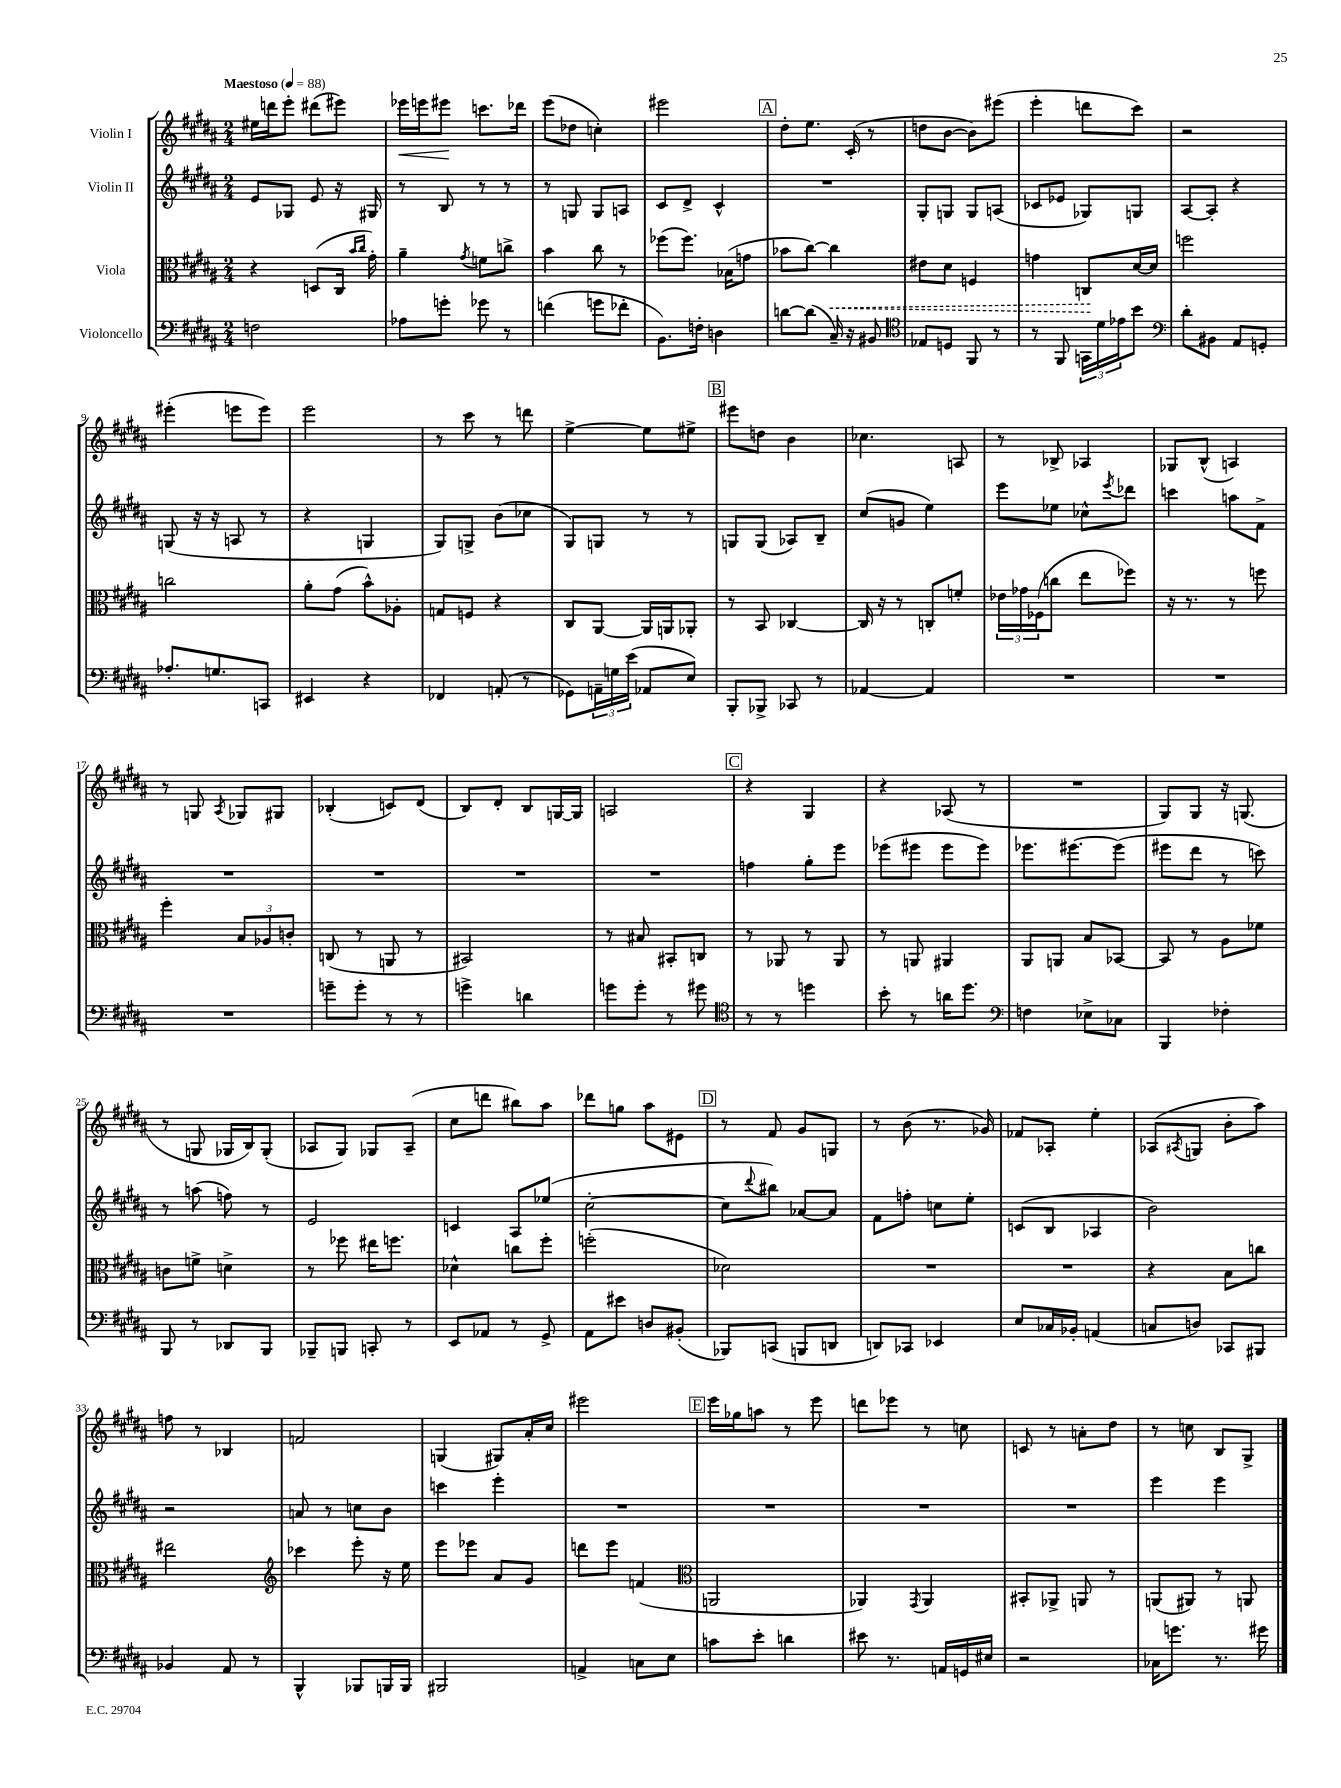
<<
\new StaffGroup <<
\new Staff = "s0" \with { instrumentName = "Violin I" } {
    \clef treble \key b \major \numericTimeSignature \time 2/4 \tempo "Maestoso" 4 = 88
    eis''16 d'''16 e'''8-. dis'''8( eis'''8) |
    ees'''16\< e'''16 eis'''8\! c'''8. des'''16 |
    e'''8( des''8 c''4-.) |
    eis'''2 |
    \mark \markup { \box "A" } dis''8-. e''8. cis'16-.( r8 |
    d''8 b'8~ b'8) eis'''8( |
    e'''4-. d'''8 cis'''8) |
    r2 |
    eis'''4-.( e'''8 e'''8) |
    e'''2 |
    r8 cis'''8 r8 d'''8 |
    e''4~-> e''8 eis''8-> |
    \mark \markup { \box "B" } eis'''8 d''8 b'4 |
    ces''4. a8 |
    r8 bes8-> aes4 |
    ges8 b8-^( a4) |
    r8 g8 \acciaccatura { ais8 } ges8 gis8 |
    bes4-.( c'8) dis'8( |
    b8) dis'8-. b8 g16~ g16 |
    a2 |
    \mark \markup { \box "C" } r4 gis4 |
    r4 aes8( r8 |
    R2 |
    gis8) gis8 r16 g8.( |
    r8 g8 ges16 b16) ges8-.( |
    aes8 gis8) ges8 aes8--( |
    cis''8 d'''8 bis''8) ais''8 |
    des'''8 g''8 ais''8 eis'8 |
    \mark \markup { \box "D" } r8 fis'8 gis'8 g8 |
    r8 b'8( r8. ges'16) |
    fes'8 aes8-. e''4-. |
    aes8( \acciaccatura { ais8 } g8 b'8-. ais''8) |
    f''8 r8 bes4 |
    f'2 |
    g4( gis8) ais'16-. cis''16 |
    eis'''2 |
    \mark \markup { \box "E" } e'''16 ges''16 a''8 r8 e'''8 |
    d'''8 ees'''8 r8 c''8 |
    c'8 r8 a'8-. dis''8 |
    r8 c''8 b8 gis8-> \bar "|." |
}
\new Staff = "s1" \with { instrumentName = "Violin II" } {
    \clef treble \key b \major \numericTimeSignature \time 2/4
    e'8 ges8 e'8 r16 gis16 |
    r8 b8 r8 r8 |
    r8 g8 g8 a8 |
    cis'8 dis'8-> cis'4-^ |
    \mark \markup { \box "A" } R2 |
    gis8-. g8 g8 a8( |
    ces'8 ees'8 ges8) g8 |
    ais8~ ais8-. r4 |
    g8( r16 r16 a8 r8 |
    r4 g4 |
    gis8) g8-> b'8( ces''8 |
    gis8) g8 r8 r8 |
    \mark \markup { \box "B" } g8 g8( aes8) b8-- |
    cis''8( g'8 e''4) |
    e'''8 ees''8 ces''8-^ \acciaccatura { e'''8 } des'''8 |
    c'''4 a''8 fis'8-> |
    R2 |
    R2 |
    R2 |
    R2 |
    \mark \markup { \box "C" } f''4 gis''8-. e'''8 |
    ees'''8( eis'''8 eis'''8 eis'''8) |
    ees'''8. eis'''8.~ eis'''8( |
    eis'''8 dis'''8 r8 c'''8) |
    r8 a''8( f''8) r8 |
    e'2 |
    c'4 ais8 ees''8( |
    cis''2~-. |
    \mark \markup { \box "D" } cis''8 \appoggiatura { dis'''8 } bis''8) aes'8~ aes'8 |
    fis'8 f''8-. c''8 e''8-. |
    c'8( b8 aes4 |
    b'2) |
    r2 |
    a'8 r8 c''8 b'8 |
    c'''4 e'''4-. |
    R2 |
    \mark \markup { \box "E" } R2 |
    R2 |
    R2 |
    e'''4 e'''4 \bar "|." |
}
\new Staff = "s2" \with { instrumentName = "Viola" } {
    \clef alto \key b \major \numericTimeSignature \time 2/4
    r4 d8( cis16 \grace { b'16 cis''16 } gis'16-.) |
    ais'4-- \acciaccatura { gis'8 } f'8 c''8-> |
    b'4 cis''8 r8 |
    fes''8( fes''8.) bes16( g'8 |
    \mark \markup { \box "A" } bes'8 cis''8~) \once \override Hairpin.style = #'dashed-line cis''4\< |
    eis'8 dis'8 f4 |
    g'4 c8\! dis'16~ dis'16 |
    f''2 |
    c''2 |
    ais'8-. gis'8( b'8-^) aes8-. |
    g8 f8 r4 |
    cis8 ais,8~ ais,16 a,16 aes,8-. |
    \mark \markup { \box "B" } r8 b,8 ces4~ |
    ces16 r16 r8 c8-. f'8-. |
    \tuplet 3/2 { ees'16 ges'16 fes16( } c''8 e''8 fes''8) |
    r16 r8. r8 f''8 |
    fis''4-. \tuplet 3/2 { b8 aes8 c'8-. } |
    c8( r8 a,8 r8 |
    bis,2) |
    r8 bis8 bis,8-. c8 |
    \mark \markup { \box "C" } r8 aes,8 r8 aes,8 |
    r8 a,8 ais,4 |
    ais,8 a,8 b8 bes,8~ |
    bes,8 r8 ais8 fes'8 |
    c'8 f'8-> d'4-> |
    r8 fes''8 eis''16 f''8. |
    des'4-^ c''8 fis''8-. |
    f''2-.( |
    \mark \markup { \box "D" } des'2) |
    R2 |
    R2 |
    r4 b8 c''8 |
    eis''2 |
    \clef treble ces'''4 e'''8-. r16 e''16 |
    e'''8 ees'''8 ais'8 gis'8 |
    d'''8 e'''8 f'4( |
    \mark \markup { \box "E" } \clef alto a,2 |
    aes,4) \acciaccatura { gis,8 } aes,4 |
    bis,8-. aes,8-> a,8 r8 |
    a,8( ais,8) r8 a,8 \bar "|." |
}
\new Staff = "s3" \with { instrumentName = "Violoncello" } {
    \clef bass \key b \major \numericTimeSignature \time 2/4
    f2 |
    aes8 g'8-. ges'8 r8 |
    f'4( g'8 fes'8-. |
    b,8.) f16-. d4 |
    \mark \markup { \box "A" } d'8~ d'8( cis16--) r16 bis,8 |
    \clef tenor ees8 d8 fis,8 r8 |
    r8 fis,8 \tuplet 3/2 { g,16 dis'16 ees'16 } b'8 |
    \clef bass dis'8-. bis,8 ais,8 g,8-. |
    aes8.-. g8. c,8 |
    eis,4 r4 |
    fes,4 a,8-.( r8 |
    ges,8) \tuplet 3/2 { a,16-- g16 e'16( } aes,8 e8) |
    \mark \markup { \box "B" } b,,8-. bes,,8-> ces,8 r8 |
    aes,4~ aes,4 |
    R2 |
    R2 |
    R2 |
    g'8-- g'8-. r8 r8 |
    g'4-> d'4 |
    g'8 g'8-. r8 gis'8 |
    \mark \markup { \box "C" } \clef tenor r8 r8 d''4 |
    b'8-. r8 a'16 dis''8. |
    \clef bass f4 ees8-> ces8 |
    b,,4 fes4-. |
    b,,8 r8 des,8 b,,8 |
    bes,,8-- b,,8 c,8-. r8 |
    e,8 aes,8 r8 gis,8-> |
    ais,8 eis'8 d8 bis,8-.( |
    \mark \markup { \box "D" } bes,,8) c,8( b,,8 d,8 |
    d,8) ces,8 ees,4 |
    e8 ces16 bes,16-. a,4( |
    c8 d8) ces,8 bis,,8 |
    bes,4 ais,8 r8 |
    b,,4-^ bes,,8 b,,16 b,,16 |
    bis,,2 |
    a,4-> c8 e8 |
    \mark \markup { \box "E" } c'8 e'8-. d'4 |
    eis'8 r8. a,16 g,16 eis16 |
    r2 |
    ces16 g'8. r8. gis'16 \bar "|." |
}
>>
>>
